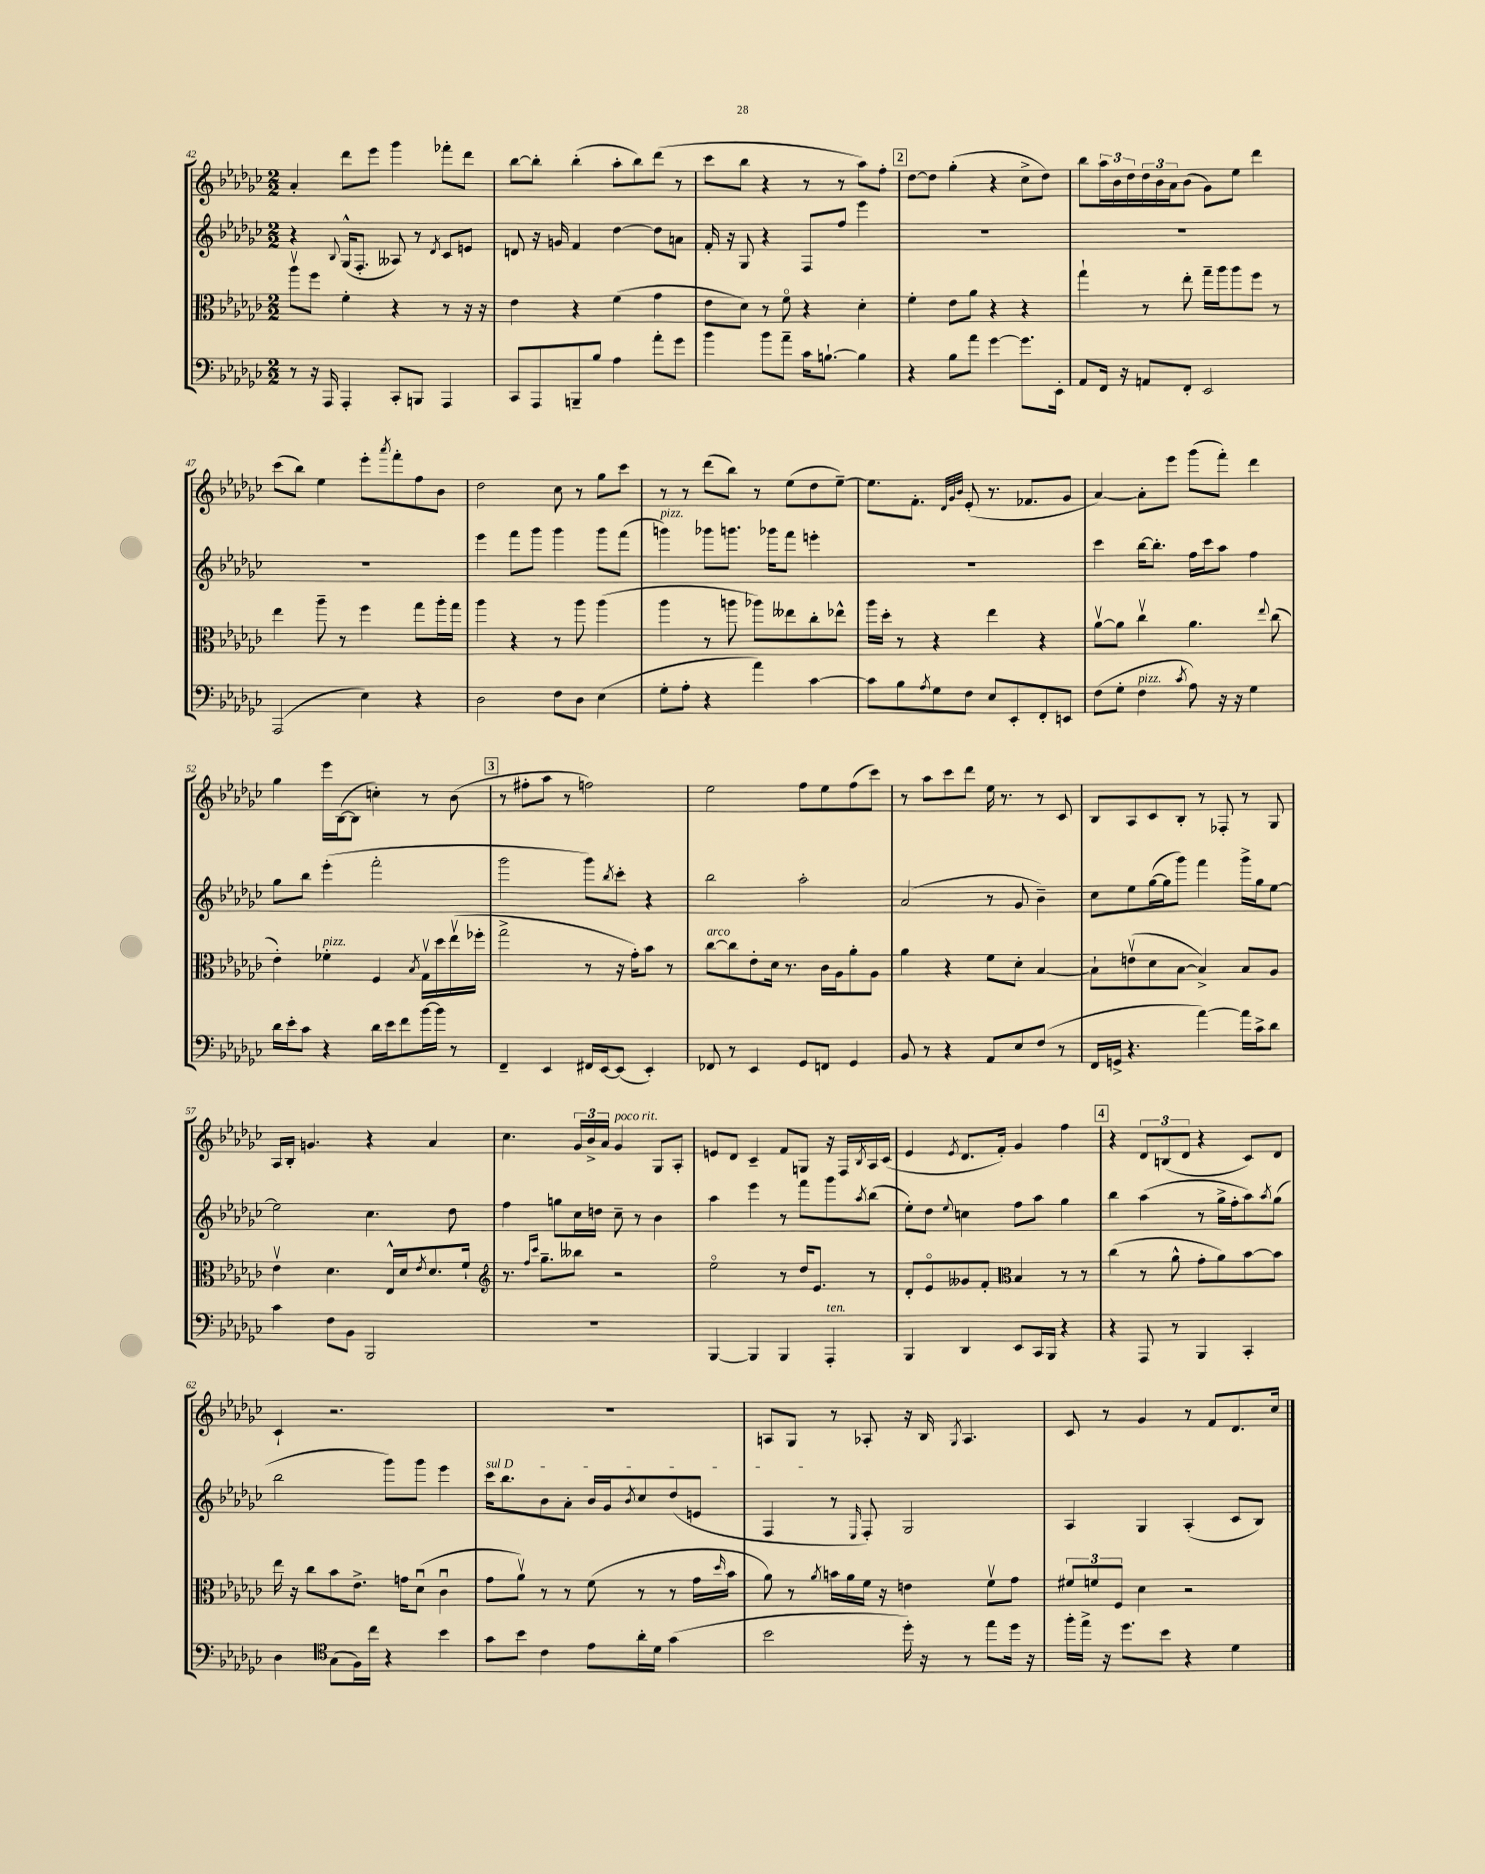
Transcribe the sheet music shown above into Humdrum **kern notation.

**kern	**kern	**kern	**kern
*part4	*part3	*part2	*part1
*staff4	*staff3	*staff2	*staff1
*clefF4	*clefC3	*clefG2	*clefG2
*k[b-e-a-d-g-c-]	*k[b-e-a-d-g-c-]	*k[b-e-a-d-g-c-]	*k[b-e-a-d-g-c-]
*M2/2	*M2/2	*M2/2	*M2/2
=42	=42	=42	=42
8r	8aa-v\L	4r	4a-'/
16r	8ff\J	.	.
16AAA-/	.	.	.
.	.	8qqB-/	.
4AAA-'/	4f'\	(16G-^^/KL	8ddd-\L
.	.	8.F'/J	.
.	.	.	8eee-\J
8CC-'/L	4r	8A--X/)	4ggg-\
8BBBn/J	.	8r	.
.	.	8qd-/	.
4AAA-/	8r	8c-/L	8fff-X'\L
.	16r	8en/J	8ddd-\J
.	16r	.	.
=43	=43	=43	=43
8CC-/L	4e-\	8dn/	[8bb-\L
8AAA-/	.	16r	8bb-'\J]
.	.	16gn/	.
8BBBn~/	4r	4f/	(4bb-'\
8B-/J	.	.	.
4A-\	(4f\	[4dd-\	8aa-'\L
.	.	.	8bb-\)
8a-'\L	4g-\	8dd-\L]	(8ddd-\J
8g-\J	.	8an\J	8r
=44	=44	=44	=44
4b-\	8e-\L	16f'/	8ccc-\L
.	.	16r	.
.	8d-\J)	8G-/	8bb-\J
8b-\L	8r	4r	4r
8a-~\J	8f\	.	.
16c-\KL	4r	8F/L	8r
[8.Bn`\J	.	.	.
.	.	8ff/J	8r
4B\]	4d-'\	4eee-\	8aa-\L)
.	.	.	8ff'\J
!!LO:REH:place=s1:t=2
=45	=45	=45	=45
4r	4f'\	1r	[8dd-\L
.	.	.	8dd-\J]
8B-\L	8e-\L	.	(4gg-'\
8a-\J	8a-\J	.	.
[4g-\	4r	.	4r
8.g-\L]	4r	.	8cc-^\L
.	.	.	8dd-\J)
16EE-'\Jk	.	.	.
=46	=46	=46	=46
8AA-/L	4gg-`\	1r	8bb-\L
16FF/Jk	.	.	24aa-\L
.	.	.	24b-\
16r	.	.	.
.	.	.	24dd-\
8AAn/L	8r	.	24dd-\
.	.	.	24b-\
.	.	.	24a-\J
8FF'/J	8ee-'\	.	(8b-\J
2EE-/	16gg-~\LL	.	8g-\L)
.	16aa-\J	.	.
.	8aa-\	.	8ee-\J
.	8ff\J	.	4ddd-\
.	8r	.	.
!!LO:LB:g=z
=47	=47	=47	=47
(2AAA-/	4ee-\	1r	(8ccc-\L
.	.	.	8bb-\J)
.	8aa-~\	.	4ee-\
.	8r	.	.
4E-\)	4ff\	.	8eee-'\L
.	.	.	8qaaa-/
.	.	.	8fff'\
4r	8gg-\L	.	8ff\
.	16aa-'\L	.	8b-\J
.	16gg-\JJ	.	.
=48	=48	=48	=48
2D-\	4aa-\	4eee-\	2dd-\
.	4r	8fff\L	.
.	.	8ggg-\J	.
8F\L	8r	4ggg-\	8cc-\
8D-\J	8aa-\	.	8r
(4E-\	(4aa-\	8ggg-\L	8gg-\L
.	.	(8fff\J	8ccc-\J
=49	=49	=49	=49
!	!	!LO:TX:a:i:t=pizz.	!
8G-'\L	4aa-\	4gggn\)	8r
8A-'\J	.	.	8r
4r	8r	8ggg-X\L	(8ddd-\L
.	8aan\	8.gggn\J	8bb-\J)
4a-\)	8aa-X\L)	.	8r
.	.	16ggg-X\KL	.
.	8ee--X\	8fff\J	(8ee-\L
[4c-\	8cc-'\	4eeen'\	8dd-\
.	8ee-X^^\J	.	[8ee-~\J)
=50	=50	=50	=50
8c-\L]	16aa-\LL	1r	8.ee-\L]
.	16dd-'\JJ	.	.
8B-\	8r	.	.
.	.	.	8.f'\J
8qA-/	.	.	.
8G-\	4r	.	.
.	.	.	32qqd-/LLL
.	.	.	32qqg-/
.	.	.	32qqb-/JJJ
8F\J	.	.	(8e-'/
8E-/L	4ee-\	.	8.r
8EE-'/	.	.	.
.	.	.	8.f-X/L
8FF'/	4r	.	.
8EEn/J	.	.	8g-/J
=51	=51	=51	=51
(8F\L	[8a-v\L	4ccc-\	[4a-/)
8G-'\J	8a-\J]	.	.
!LO:TX:a:i:t=pizz.	!	!	!
4F\	4cc-v\	[16bb-\KL	8a-'\L]
.	.	8.bb-'\J]	.
.	.	.	8eee-\J
8qc-/	.	.	.
8A-\)	4.a-\	16ff\LL	(8ggg-\L
.	.	16ccc-\J	.
16r	.	8aa-\J	8fff'\J)
16r	.	.	.
4G-\	.	4ff\	4ddd-\
.	8qqee-/	.	.
.	(8cc-\	.	.
!!LO:LB:g=z
=52	=52	=52	=52
16d-\LL	4e-'\)	8gg-\L	4gg-\
16e-'\J	.	.	.
8c-\J	.	8bb-\J	.
!	!LO:TX:a:i:t=pizz.	!	!
4r	4f-X'\	(4eee-'\	16eee-\LL
.	.	.	([16B-\J
.	.	.	8B-\J]
16d-\LL	4F/	2fff'\	4ccn'\)
16e-\J	.	.	.
8f\	.	.	.
.	8qB-/	.	.
[16b-\L	16G-v\LL	.	8r
16b-\JJ]	16dd-\	.	.
8r	(16ee-v\	.	(8b-\
.	16ff-X'\JJ	.	.
!!LO:REH:place=s1:t=3
=53	=53	=53	=53
4FF~/	2gg-^\	2ggg-\	8r
.	.	.	8ff#X'\L
4EE-/	.	.	8aa-\J
.	.	.	8r
16FF#X/LL	8r	8ggg-\L)	2ffn\)
[16EE-/J	.	.	.
.	.	8qbb-/	.
(8EE-/J]	16r	8ccc-'\J	.
.	16g-'\KL)	.	.
4EE-'/)	8b-\J	4r	.
.	8r	.	.
=54	=54	=54	=54
!	!LO:TX:a:i:t=arco	!	!
8FF-X/	[8cc-\L	2bb-\	2ee-\
8r	8cc-\]	.	.
4EE-/	8e-'\	.	.
.	16d-\Jk	.	.
.	8.r	.	.
8GG-/L	.	2aa-'\	8ff\L
8FFn/J	16c-\LL	.	8ee-\
.	16A-\J	.	.
4GG-/	8a-'\	.	(8ff\
.	8A-\J	.	8ccc-\J)
=55	=55	=55	=55
8BB-/	4a-\	(2a-/	8r
8r	.	.	8aa-\L
4r	4r	.	8ccc-\
.	.	.	8ddd-\J
8AA-/L	8f\L	8r	16ee-\
.	.	.	8.r
8E-/	8d-'\J	8g-/	.
(8F/J	[4B-/	4b-~\)	8r
8r	.	.	8c-/
=56	=56	=56	=56
16FF/LL	8B-`\L]	8cc-\L	8B-/L
16GGn^/JJ	.	.	.
4.r	(8env\	8ee-\	8A-/
.	8d-\	([16gg-\L	8c-/
.	.	16gg-\J]	.
.	[8B-\J	8ggg-\J)	8B-'/J
[4a-\)	4B-^/])	4fff\	8r
.	.	.	8F-X'/
16a-\LL]	8B-/L	16ggg-^\LL	8r
16c-^\J	.	16gg-\J	.
8d-\J	8A-/J	[8ee-\J	8G-/
!!LO:LB:g=z
=57	=57	=57	=57
4c-\	4e-v\	2ee-\]	16A-/LL
.	.	.	16B-'/JJ
.	.	.	4.gn/
8F\L	4.d-\	.	.
8BB-\J	.	.	.
2BBB-/	.	4.cc-\	4r
.	16E-^^/LL	.	.
.	16d-/J	.	.
.	8qe-/	.	.
.	8.d-/	.	4a-/
.	.	8dd-\	.
.	16f`/Jk	.	.
=58	=58	=58	=58
*	*clefG2	*	*
1r	8.r	4ff\	4.cc-\
.	16qqff/LL	.	.
.	16qqccc-/JJ	.	.
.	8.gg-~\L	.	.
.	.	8ggn\L	.
.	8bb--X\J	16cc-\L	24g-/LL
.	.	.	24b-^/
.	.	16ddn\JJ	.
.	.	.	24a-/JJ
!	!	!	!LO:TX:a:i:t=poco rit.
.	2r	8cc-~\	4g-/
.	.	8r	.
.	.	4b-\	8G-/L
.	.	.	8A-'/J
=59	=59	=59	=59
[4BBB-/	2ee-\	4aa-\	8en/L
.	.	.	8d-/J
4BBB-/]	.	4eee-\	4c-~/
4BBB-/	8r	8r	8f/L
.	16dd-/KL	8fff\L	8Gn/J
.	8.e-/J	.	.
!LO:TX:a:i:t=ten.	!	!	!
4AAA-'/	.	8ggg-\	16r
.	.	.	16F/LL
.	.	8qaa-/	8qB-/
.	8r	(8bb-\J	16A-/
.	.	.	(16c-/JJ
=60	=60	=60	=60
4BBB-/	8d-'/L	8ee-'\L)	4e-/
.	8e-/	8dd-\J	.
.	.	8qqee-/	8qe-/
4DD-/	8g--X/	4ccn\	8.d-/L
.	8f'/J	.	.
.	.	.	16f'/Jk)
*	*clefC3	*	*
8EE-/L	4B-/	8ff\L	4g-/
16CC-/L	.	8aa-\J	.
16BBB-/JJ	.	.	.
4r	8r	4gg-\	4ff\
.	8r	.	.
!!LO:REH:place=s1:t=4
=61	=61	=61	=61
4r	(4cc-\	4bb-\	4r
8AAA-/	8r	(4aa-\	12d-/L
.	.	.	(12Bn/
8r	8a-^^\	.	.
.	.	.	12d-/J
4BBB-/	8g-'\L	8r	4r
.	8a-\)	16gg-^\LL	.
.	.	16ff'\J	.
4CC-'/	[8b-\	8aa-\)	8c-/L)
.	.	8qaa-/	.
.	8b-\J]	(8gg-\J	8d-/J
!!LO:LB:g=z
=62	=62	=62	=62
4D-\	16ee-\	2bb-\	4c-`/
.	16r	.	.
.	8cc-\L	.	.
*clefC4	*	*	*
(8G-\L	8b-\	.	2.r
16F\L)	8.e-^\J	.	.
16cc-\JJ	.	.	.
4r	.	8ggg-\L)	.
.	16gn\KL	.	.
.	(8d-u\J	8ggg-\J	.
4b-\	4c-u\	4eee-\	.
=63	=63	=63	=63
!	!	!LO:TX:a:i:t=sul D	!
8g-\L	8g-\L	16ccc-\KL	1r
.	.	8.bb-\	.
8b-\J	8a-v\J)	.	.
4c-\	8r	8b-\	.
.	8r	8a-'\J	.
8e-\L	(8f\	16b-/LL	.
.	.	16g-/J	.
.	.	8qb-/	.
16a-'\L	8r	8cc-/	.
16d-\JJ	.	.	.
(4g-\	8r	(8dd-/	.
.	16g-\LL	8en/J	.
.	16qqdd-/	.	.
.	16b-\JJ	.	.
=64	=64	=64	=64
2b-\	8a-\)	4F/	8An/L
.	8r	.	8G-/J
.	8qa-/	.	.
.	16bn\LL	8r	8r
.	16a-\	.	.
.	.	16qqE-/	.
.	16f\JJ	8F'/)	8A-X'/
.	16r	.	.
16dd-'\)	4en\	2G-/	16r
16r	.	.	16B-/
.	.	.	8qG-/
8r	.	.	4.A-/
8ee-\L	8fv\L	.	.
16dd-\Jk	8g-\J	.	.
16r	.	.	.
=65	=65	=65	=65
16ff'\LL	12f#X/L	4A-/	8c-/
16ee-^\JJ	.	.	.
.	12fn/	.	.
16r	.	.	8r
.	12F/J	.	.
8.dd-\L	.	.	.
.	4d-\	4G-/	4g-/
8b-\J	.	.	.
4r	2r	(4A-'/	8r
.	.	.	8f/L
4d-\	.	8c-/L	8.d-/
.	.	8B-/J)	.
.	.	.	16cc-/Jk
==	==	==	==
*-	*-	*-	*-
